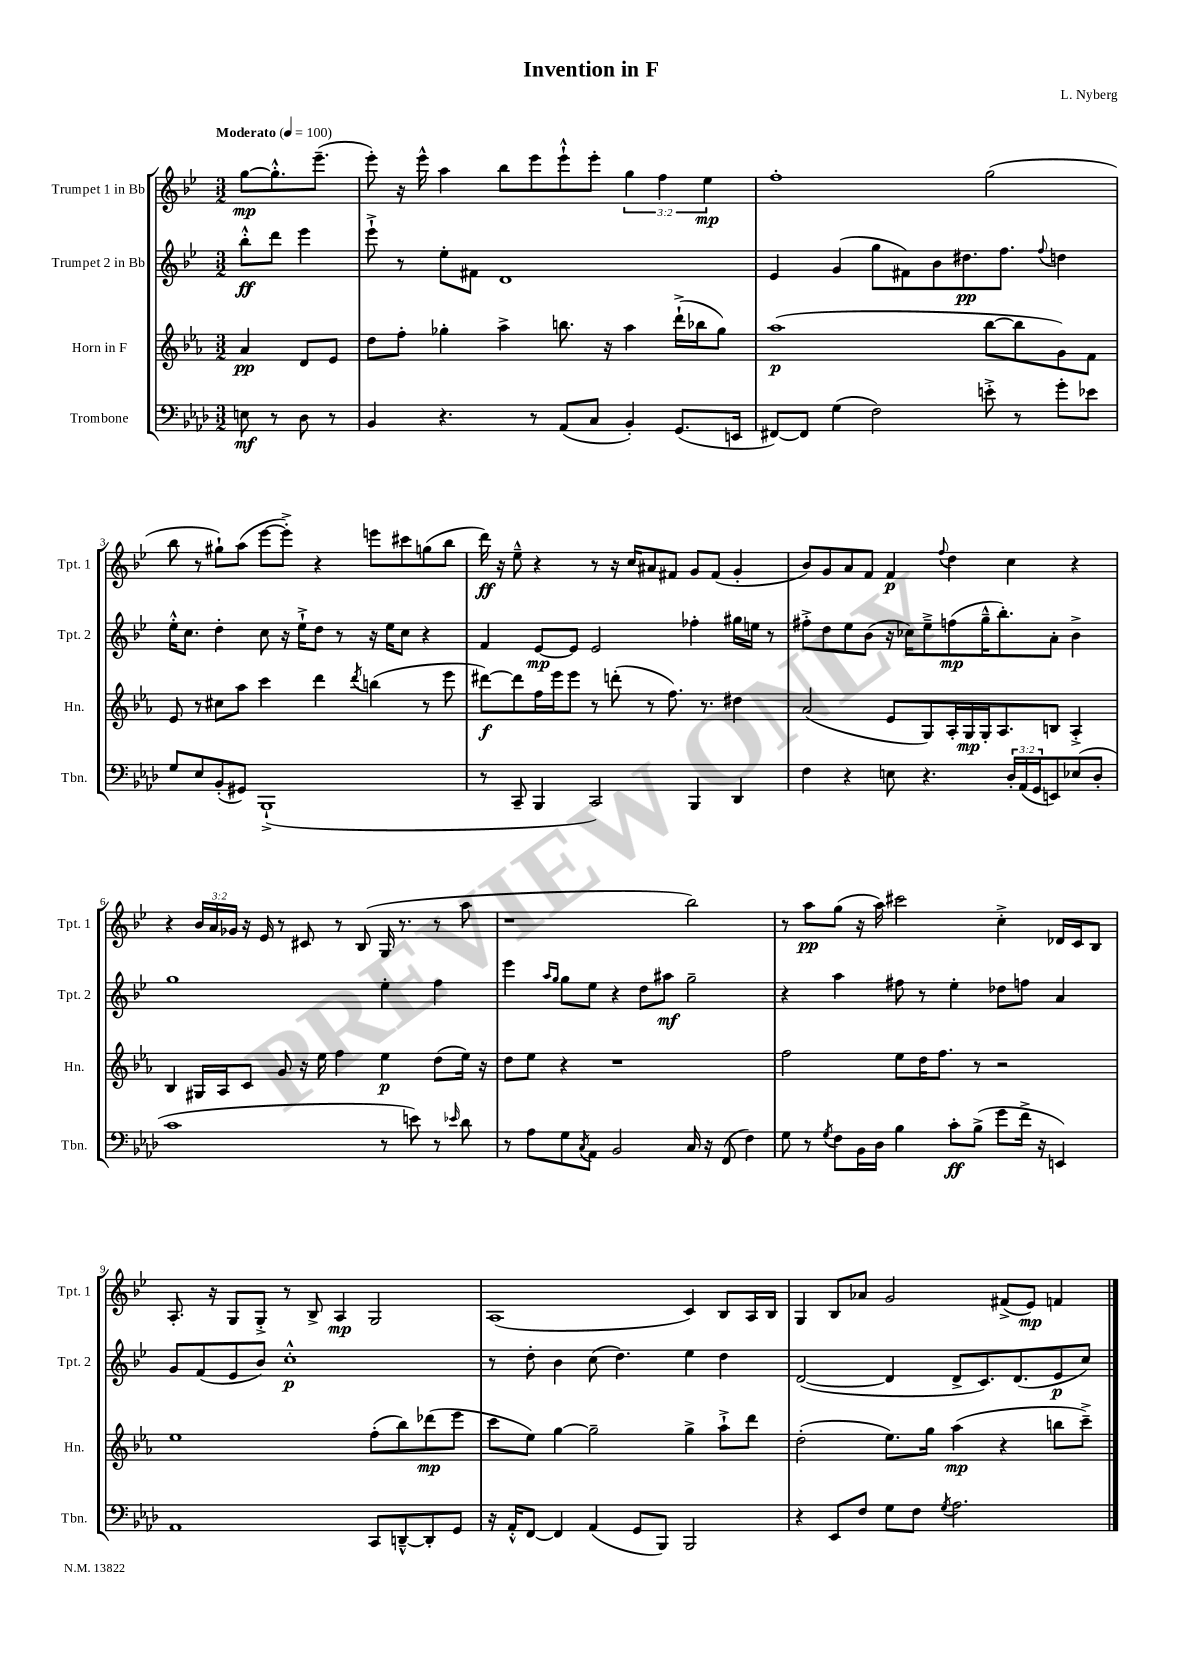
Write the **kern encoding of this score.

**kern	**kern	**kern	**kern
*staff4	*staff3	*staff2	*staff1
*clefF4	*clefG2	*clefG2	*clefG2
*k[b-e-a-d-]	*k[b-e-a-]	*k[b-e-]	*k[b-e-]
*M3/2	*M3/2	*M3/2	*M3/2
*MM100	*MM100	*MM100	*MM100
8E	4a-	8bb-'^^	[8gg
8r	.	8ddd	8.gg'^^]
8D-	8d	4eee-	.
.	.	.	(8.eee-~
8r	8e-	.	.
=	=	=	=
4BB-	8dd	8eee-`^	8eee-')
.	8ff'	8r	16r
.	.	.	16eee-^^
4.r	4gg-'	8ee-'	4aa
.	.	8f#	.
.	4aa-^	1d	8bb-
8r	.	.	8eee-
(8AA-	8.bb	.	8eee-`^^
8C	.	.	8eee-'
.	16r	.	.
4BB-')	4aa-	.	6gg
.	.	.	6ff
(8.GG	(16ddd`^	.	.
.	16bb-	.	.
.	.	.	6ee-
.	8gg-)	.	.
16EE	.	.	.
=	=	=	=
[8FF#)	(1aa-	4e-	1ff'
8FF#]	.	.	.
(4G	.	(4g	.
2F)	.	8gg	.
.	.	8f#)	.
.	.	8b-	.
.	.	8.dd#	.
8e'^	[8bb-	.	(2gg
.	.	8.ff	.
8r	8bb-]	.	.
.	.	8qqff	.
8g'	8g)	4dd	.
8e-	8f	.	.
=	=	=	=
8G	8e-	16ee-'^^	8bb-
.	.	8.cc	.
8E-	8r	.	8r
(8BB-'	8cc#	4dd'	8gg#`)
8GG#)	8aa-	.	(8aa
(1BBB-`^	4ccc	8cc	[8eee-
.	.	16r	8eee-'^])
.	.	16ee-`^	.
.	4ddd	8dd	4r
.	.	8r	.
.	8qddd	.	.
.	(4bb	16r	8eee
.	.	16ee-	.
.	.	8cc	8ccc#
.	8r	4r	(8gg
.	8eee-	.	8bb-
=	=	=	=
8r	[8ddd#)	4f	16ddd)
.	.	.	16r
8CC~	8ddd#]	.	8ee-~^^
4BBB-	16ff	[8e-	4r
.	16eee-	.	.
.	8eee-	8e-]	.
2CC)	8r	2e-	8r
.	(8ddd'	.	16r
.	.	.	16cc
.	8r	.	8a#
.	8.ff)	.	8f#
4BBB-	.	4ff-'	8g
.	8.r	.	.
.	.	.	(8f#
4DD-	4dd#	16gg#	4g'
.	.	16ee	.
.	.	8r	.
=	=	=	=
4F	(2a-	8ff#'^	8b-)
.	.	8dd	8g
4r	.	8ee-	8a
.	.	(8b-	8f
8E	8e-	16r	4f
.	.	16cc-)	.
4.r	8G)	8ee-~^	.
.	.	.	8qqff
.	16A-'	(8ff	4dd
.	16G	.	.
.	16G'	16gg~^^	.
.	8.A-	8.bb-')	.
24D-'	.	.	4cc
(24AA-	.	.	.
24GG	.	.	.
8EE)	8B	8a'	.
(8E-	4A-'^	4b-^	4r
8D-'	.	.	.
=	=	=	=
1c	4B-	1gg	4r
.	16G#	.	24b-
.	.	.	24a
.	16A-	.	.
.	.	.	24g-
.	8c	.	16r
.	.	.	16e-
.	8g	.	8r
.	16r	.	8c#
.	16ee-	.	.
.	4ff	.	8r
.	.	.	(8B-
8r	4ee-	4ee-'	16G
.	.	.	8.r
8e)	.	.	.
8r	(8dd	4ff	8r
16qqe-	.	.	.
8d-	16ee-)	.	8aa
.	16r	.	.
=	=	=	=
8r	8dd	4eee-	1r
8A-	8ee-	.	.
.	.	16qqaa	.
.	.	16qqgg	.
8G	4r	8gg	.
8qC	.	.	.
8AA-	.	8ee-	.
2BB-	1r	4r	.
.	.	8dd	.
.	.	8aa#	.
16C	.	2gg~	2bb-)
16r	.	.	.
(8FF	.	.	.
4F)	.	.	.
=	=	=	=
8G	2ff	4r	8r
8r	.	.	8aa
8qG	.	.	.
8F	.	4aa	(8gg
16BB-	.	.	16r
16D-	.	.	16aa)
4B-	8ee-	8ff#	2ccc#
.	16dd	8r	.
.	8.ff	.	.
8c'	.	4ee-'	.
(8B-^	8r	.	.
8g	2r	8dd-	4cc'^
16f^	.	8ff	.
16r	.	.	.
4EE)	.	4a	16d-
.	.	.	16c
.	.	.	8B-
=	=	=	=
1AA-	1ee-	8g	8.A'
.	.	(8f	.
.	.	.	16r
.	.	8e-	8G
.	.	8b-)	8G'^
.	.	1cc'^^	8r
.	.	.	8B-^
.	.	.	4A
8CC	(8ff'	.	2G
[8DD~^^	8bb-)	.	.
8DD']	(8ddd-	.	.
8GG	8eee-	.	.
=	=	=	=
16r	8ccc	8r	(1A
16AA-'^^	.	.	.
[8FF	8ee-)	8dd'	.
4FF]	[4gg	4b-	.
(4AA-	2gg~]	(8cc	.
.	.	4.dd)	.
8GG	.	.	.
8BBB-)	.	.	.
2BBB-	4gg^	4ee-	4c)
.	8aa-`^	4dd	8B-
.	8ddd	.	16A
.	.	.	16B-
=	=	=	=
4r	(2dd'	([2d	4G
8EE-	.	.	8B-
8F	.	.	8a-
8G	8.ee-)	4d]	2g
8F	.	.	.
.	16gg	.	.
8qG	.	.	.
2.A-	(4aa-	8d^	.
.	.	8.c)	.
.	4r	.	(8f#^
.	.	(8.d	.
.	.	.	8e-)
.	8bb	8e-	4f
.	8ccc~^)	8cc)	.
==	==	==	==
*-	*-	*-	*-
